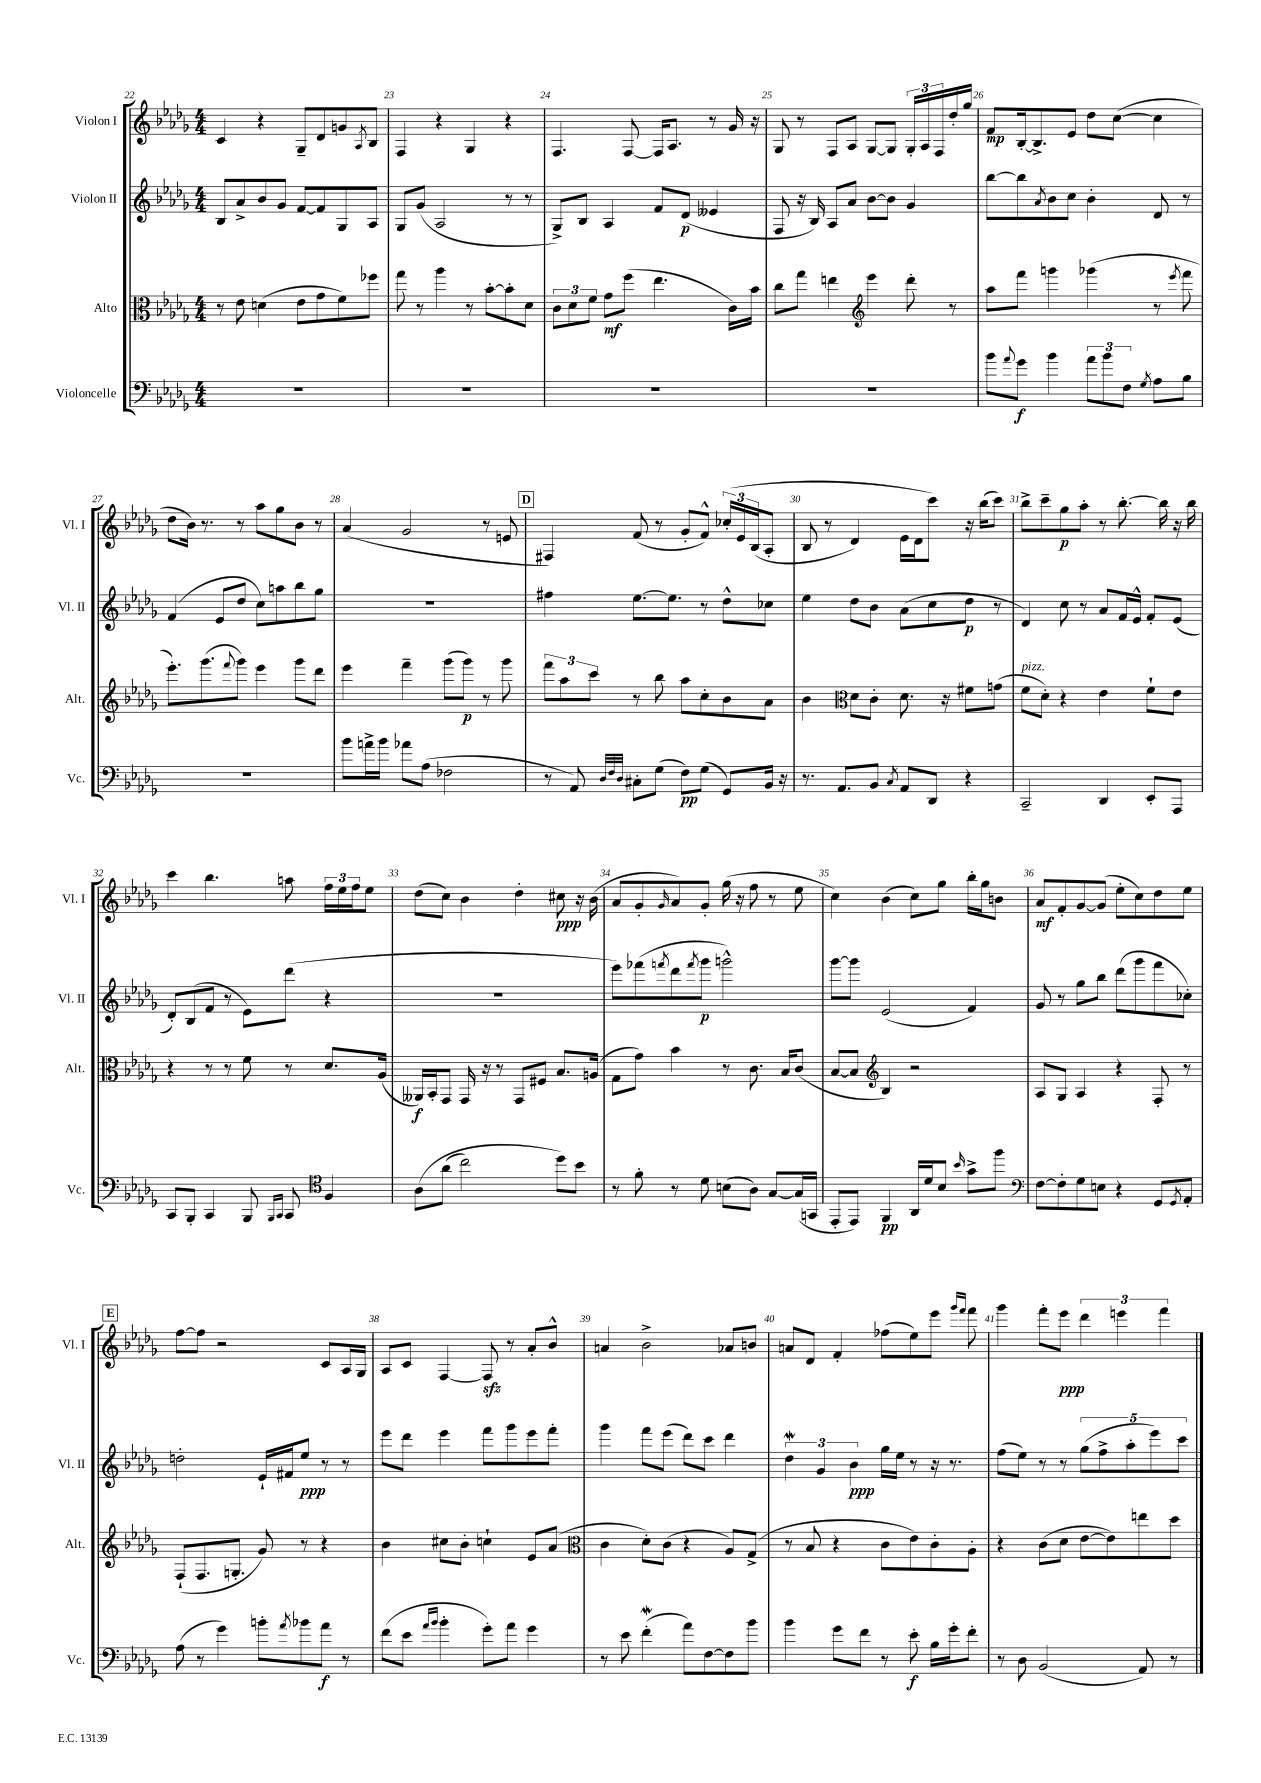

**kern	**kern	**kern	**kern
*staff4	*staff3	*staff2	*staff1
*clefF4	*clefC3	*clefG2	*clefG2
*k[b-e-a-d-g-]	*k[b-e-a-d-g-]	*k[b-e-a-d-g-]	*k[b-e-a-d-g-]
*M4/4	*M4/4	*M4/4	*M4/4
1r	8r	8B-/L	4c/
.	8e-\	8a-^/	.
.	(4d\	8b-/	4r
.	.	8g-/J	.
.	8e-\L	[8f/L	8G-~/L
.	8g-\	8f/]	8d-/
.	8f\)	8G-/	8g/
.	.	.	8qA-/
.	8ff-\J	8A-/J	8B-/J
=	=	=	=
1r	8gg-\	8G-/L	4F/
.	8r	(8g-/J	.
.	4aa-\	2A-/	4r
.	8r	.	4G-/
.	[8b-'\L	.	.
.	8b-'\]	8r	4r
.	8d-\J	8r	.
=	=	=	=
1r	12c\L	8G-^/L)	4.F/
.	12d-\	.	.
.	.	8B-/J	.
.	12f\J	.	.
.	8g-\L	4A-/	.
.	(8ff\J	.	[8F/
.	4.ee-\	8f/L	16F/]LK
.	.	.	8.A-/J
.	.	(8d-/J	.
.	.	4e--/	8r
.	16c\LL)	.	16g-/
.	16b-\JJ	.	16r
=	=	=	=
1r	8cc\L	8F/	8G-/
.	8gg-\J	16r	8r
.	.	16B-/)	.
.	4ee\	8A-/L	8F/L
.	.	8a-/J	8A-/J
*	*clefG2	*	*
.	4eee-\	[8b-\L	[8G-/L
.	.	8b-\]J	8G-/]J
.	8ddd-'\	4g-/	24G-'/LL
.	.	.	24A-/
.	.	.	24F/
.	8r	.	16dd-'/
.	.	.	16gg-/JJ
=	=	=	=
8b-\L	8aa-\L	[8bb-\L	8f/L
8qqa-/	.	.	.
8g-\J	8fff\J	8bb-\]	[16B-'/k
.	.	.	8.B-^/]
.	.	8qa-/	.
4b-\	4ggg\	8b-\	.
.	.	8cc\J	8e-/J
12a-\L	(4ggg-\	4b-'\	8dd-\L
12b-\	.	.	.
.	.	.	([8cc\J
12F\J	.	.	.
8qG-/	.	.	.
8A-\L	8r	8d-/	4cc\]
.	8qeee-/	.	.
8B-\J	8fff\	8r	.
=	=	=	=
1r	8.eee-'\L)	(4f/	8dd-\L
.	.	.	16b-\Jk)
.	(8.ggg-\	.	8.r
.	.	8e-/L	.
.	8qqfff/	.	.
.	8ggg-\J)	8dd-/J	8r
.	4eee-\	8cc\L)	8aa-\L
.	.	8aa\	8gg-\
.	8ggg-\L	8bb-\	8b-\J
.	8ddd-\J	8gg-\J	8r
=	=	=	=
8b-\L	4eee-\	1r	(4a-/
16a^\L	.	.	.
16b-\JJ	.	.	.
8a-\L	4fff~\	.	2g-/
(8A-\J	.	.	.
2F-\	(8ggg-\L	.	.
.	8ggg-\J)	.	.
.	8r	.	8r
.	8ggg-\	.	8e/
=	=	=	=
8r	12fff\L	4ff#\	4F#/)
.	12aa-\	.	.
8AA-/)	.	.	.
.	12ccc\J	.	.
32qqD-/LLL	.	.	.
32qqF/	.	.	.
32qqD-/JJJ	.	.	.
8C#'\L	8r	[8.ee-\L	(8f/
(8G-\J	8bb-\	.	8r
.	.	8.ee-\]J	.
8F\L)	8aa-\L	.	8g-'/L
(8G-\J	8cc'\	8r	8f^^/J)
8GG-/L)	8b-\	8dd-^^\L	&(24cc-'/LL
.	.	.	24e-/
.	.	.	(24B-/J
16BB-/Jk	8a-\J	8cc-\J	8A-'/J
16r	.	.	.
=	=	=	=
8.r	4b-\	4ee-\	8B-/
.	.	.	8r
8.AA-/L	.	.	.
*	*clefC3	*	*
.	8d-\L	8dd-\L	4d-/)
8BB-/J	8c'\J	8b-\J	.
8qC/	.	.	.
8AA-/L	8.d-\	(8a-\L	16e-\LL
.	.	.	16d-\J
8DD-/J	.	8cc\	8ccc\J&)
.	16r	.	.
4r	8f#\L	8dd-\J	16r
.	.	.	(16bb-\LK
.	(8g\J	8r	8ccc\J)
=	=	=	=
2CC~/	8f\L	4d-/)	8bb-^\L
.	8d-'\J)	.	8ccc~\
.	4r	8cc\	8gg-\
.	.	8r	8aa-'\J
4DD-/	4e-\	8a-/L	8r
.	.	16f/L	[8.bb-'\
.	.	16e-^^/JJ	.
8EE-'/L	8f`\L	8f'/L	.
.	.	.	16bb-\]
8AAA-/J	8e-\J	(8e-/J	16r
.	.	.	16bb-\
=	=	=	=
8CC/L	4r	8d-'/L)	4ccc\
8BBB-'/J	.	(8B-/	.
4CC/	8r	8f/J	4.bb-\
.	8r	8r	.
8BBB-/	8f\	8e-\L)	.
16qqBBB-/LL	.	.	.
16qqCC/JJ	.	.	.
8CC/	8r	(8ddd-\J	8aa\
*clefC4	*	*	*
4F/	8.d-/L	4r	24ff\LL
.	.	.	24ee-\
.	.	.	24ff\J
.	.	.	8ee-\J
.	(16A-/Jk	.	.
=	=	=	=
&(8A-\L	16AA--/LL)	1r	(8dd-\L
.	16BB-'/J	.	.
(8a-\J	8GG-/J	.	8cc\J)
2cc\)	16GG-/	.	4b-\
.	16r	.	.
.	8r	.	.
.	8GG-/L	.	4dd-'\
.	8F#/J	.	.
8dd-\L&)	8.B-/L	.	8cc#\
8b-\J	.	.	16r
.	(16A/Jk	.	(16b-\
=	=	=	=
8r	8G-\L	8eee-\L)	8a-/L
8f'\	8g-\J)	(8fff-\	8g-'/
.	.	8qfff/	16qqg-/
8r	4b-\	8ddd-\	8a-/)
.	.	8qfff/	.
8d-\	.	8ggg-\J	8g-'/J
(8B\L	8r	2ggg^^\)	(16gg-\
.	.	.	16r
8A-\J)	8.c\	.	8ff\
[8G-/L	.	.	8r
.	16B-/LK	.	.
(16G-/]L	(8c/J	.	8ee-\
16GG/JJ	.	.	.
=	=	=	=
8EE-'/L	[8B-/L	[8ggg-\L	4cc\)
8EE-/J)	8B-/]J	8ggg-\]J	.
*	*clefG2	*	*
4FF/	4B-/)	(2e-/	(4b-\
16AA-/LL	2r	.	8cc\L)
16d-/J	.	.	.
8B-/J	.	.	8gg-\J
16qqb-/	.	.	.
8g-^\L	.	4f/)	16bb-'\LL
.	.	.	16gg-\J
8ff\J	.	.	8b\J
=	=	=	=
*clefF4	*	*	*
[8F\L	8A-/L	8g-/	8a-/L
8F'\]	8G-/J	8r	8f'/
8G-\	4A-/	8gg-\L	[8g-/
8E\J	.	8bb-\J	(8g-/]J
4r	4r	(8ddd-\L	8ee-'\L
.	.	8ggg-\	8cc\)
8GG-/L	8F'/	8fff\	8dd-\
8qGG-/	.	.	.
8AA-'/J	8r	8cc-'\J)	8ee-\J
=	=	=	=
(8A-\	(8F`/L	2dd'\	[8ff\L
8r	8.F/	.	8ff\]J
4g-\)	.	.	2r
.	8.G'/J	.	.
8b'\L	8g-/)	16e-`/LL	.
.	.	16f#/J	.
8qa-/	.	.	.
8b-\	8r	8ee-/J	.
8a-\J	4r	8r	8c/L
8r	.	8r	16A-/L
.	.	.	16G-/JJ
=	=	=	=
(8f\L	4b-\	8eee-\L	8A-/L
8e-\J	.	8ddd-\J	8c/J
16qqa-/LL	.	.	.
16qqb-/JJ	.	.	.
4b-'\	8cc#\L	4eee-\	[4F/
.	8b-'\J	.	.
8g-'\L)	4cc`\	8fff\L	8F/]
8a-\J	.	8ggg-\	8r
4g-\	8e-/L	8eee-\	8a-'/L
.	(8a-/J	8fff'\J	8b-^^/J
=	=	=	=
*	*clefC3	*	*
8r	4c\	4ggg-\	4a/
8e-\	.	.	.
(4f'\	8d-'\L)	8fff\L	2b-^\
.	(8c\J	(8eee-\J	.
8a-\L)	4r	8ddd-\L)	.
[8F\	.	8ccc\J	.
8F\]	8A-/L)	4ddd-\	8a-/L
8b-\J	(8G-^/J	.	8b/J
=	=	=	=
4b-\	8r	6dd-\	8a/L
.	8B-/	.	8d-/J
.	.	6g-/	.
8g-\L	4r	.	4f'/
.	.	6b-\	.
8f\J	.	.	.
8r	8c\L	16gg-\LL	(8ff-\L
.	.	16ee-\JJ	.
8e-'\	8e-\)	8r	8ee-\)
16B-\LL	8c'\	16r	8eee-\J
16g-'\J	.	8.r	.
.	.	.	16qqggg-/LL
.	.	.	16qqfff/JJ
8f'\J	8A-'\J	.	8fff\
=	=	=	=
8r	4r	(8ff\L	4ggg-\
8D-\	.	8ee-\J)	.
(2BB-/	(8c\L	8r	8fff'\L
.	8d-\J	8r	8eee-\J
.	[8e-\L	(10gg-\L	6ddd-\
.	.	10ff^\	.
.	8e-\])	.	.
.	.	.	6eee\
.	.	10aa-'\	.
8AA-/)	8ee\	.	.
.	.	10eee-\)	.
.	.	.	6fff\
8r	8dd-\J	.	.
.	.	10ccc\J	.
==	==	==	==
*-	*-	*-	*-
